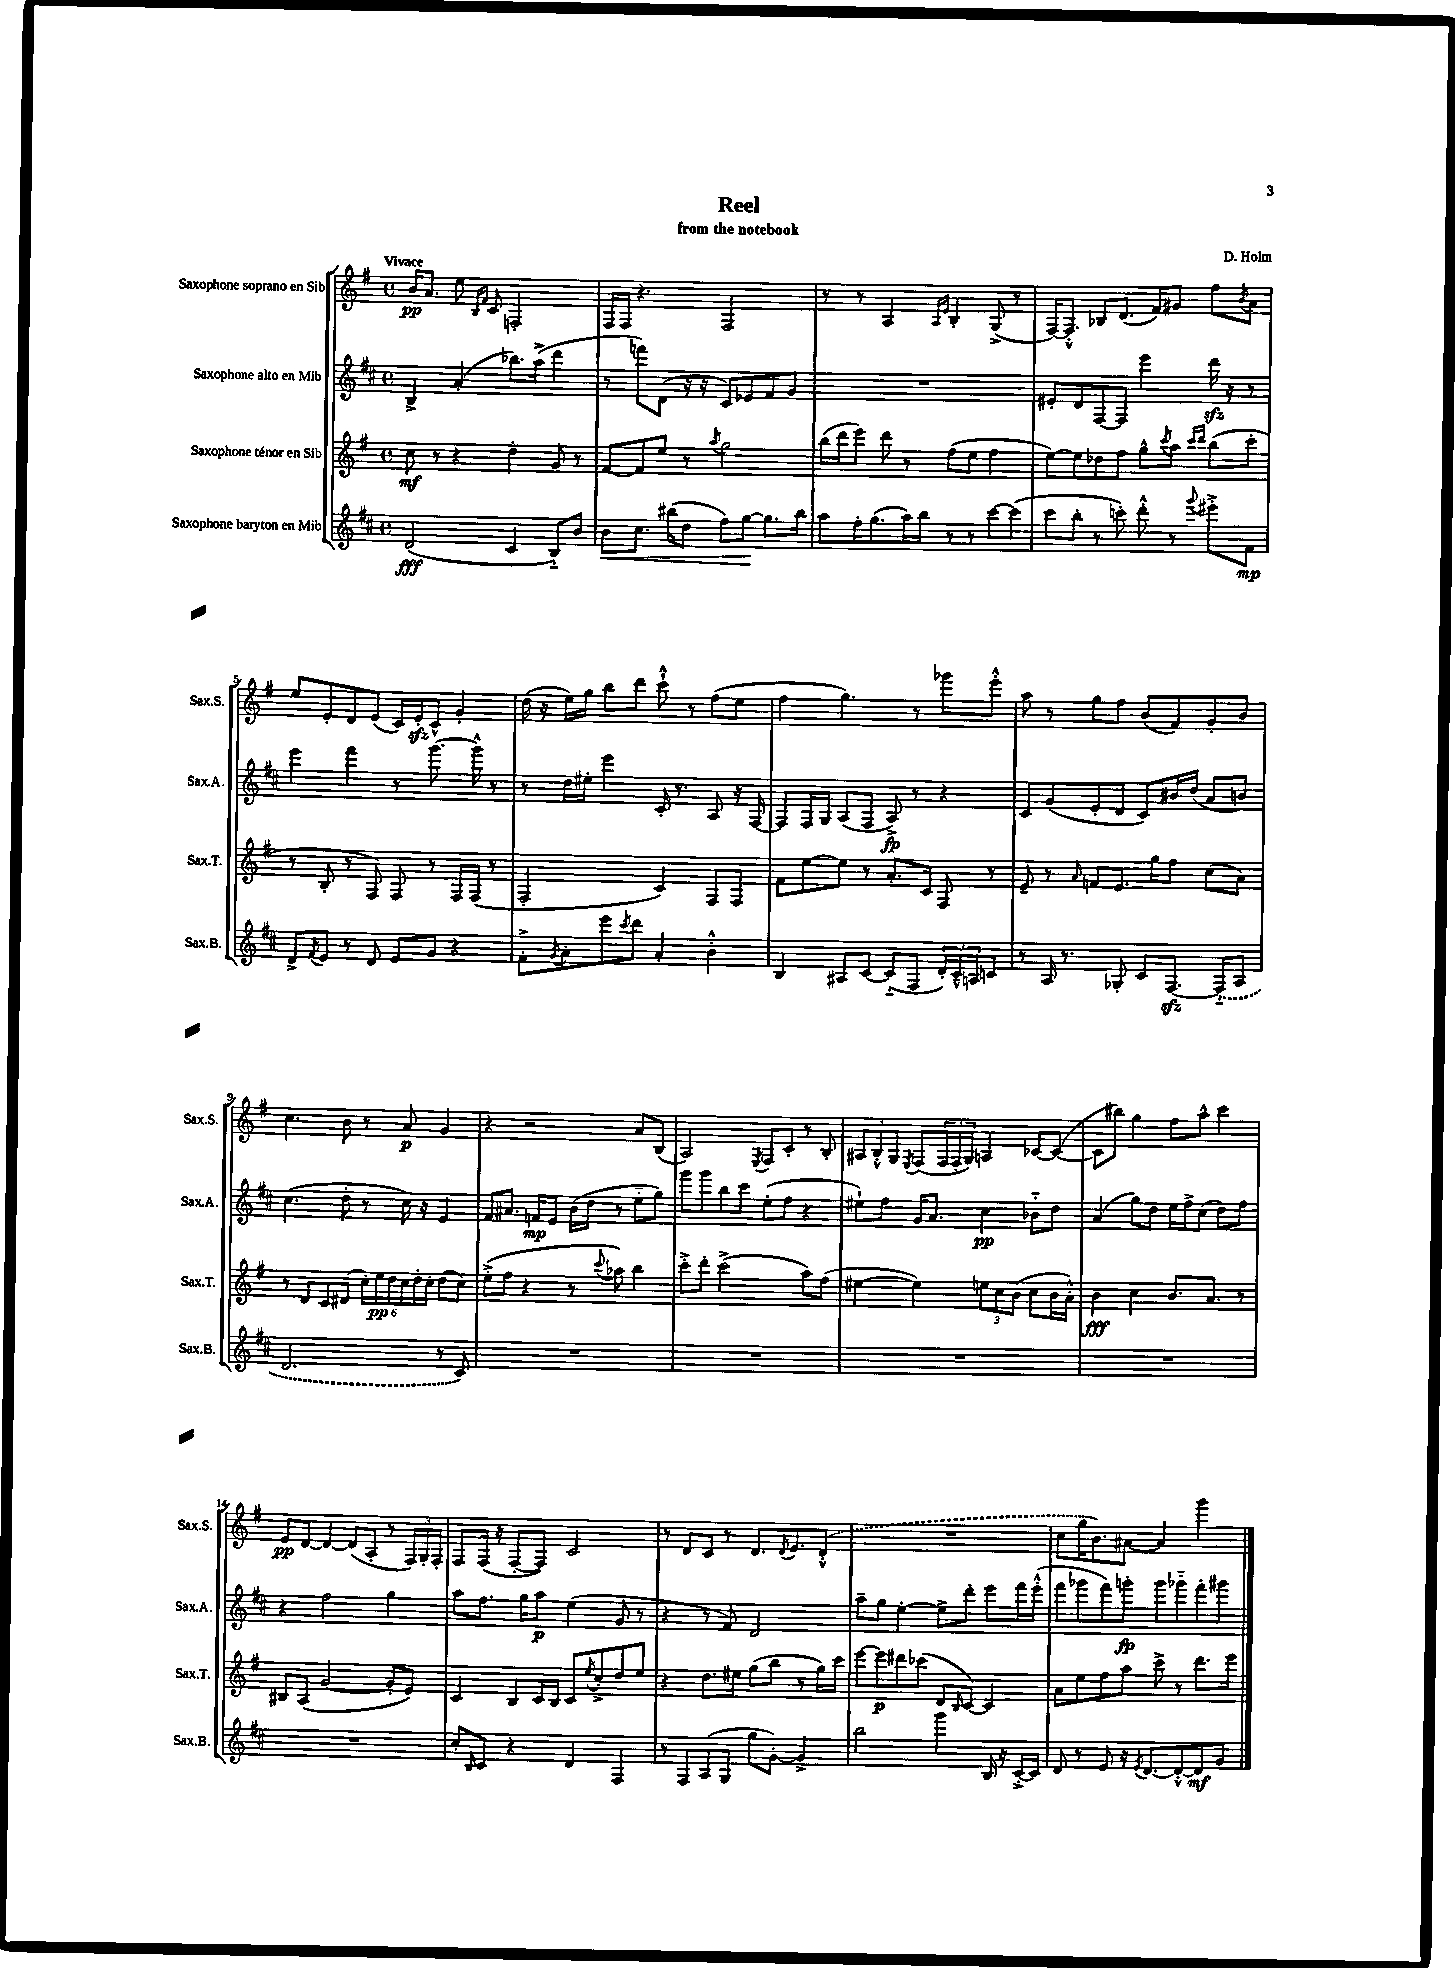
\header { title = "Reel" composer = "D. Holm" subtitle = "from the notebook" }
<<
\new StaffGroup <<
\new Staff = "s0" \with { instrumentName = "Saxophone soprano en Sib" shortInstrumentName = "Sax.S." } {
    \clef treble \key g \major \defaultTimeSignature \time 4/4 \tempo "Vivace"
    b'16\pp a'8. e''8 \grace { b16 fis'16 } c'8 f2-. |
    fis16 fis16 r4. fis2 |
    r8 r8 a4 \grace { a16 e'16 } b4-. g8->( r8 |
    fis16~) fis8.-.-^ bes8 d'8.( fis'16) gis'8 fis''8 \acciaccatura { b'8 } a'8 |
    e''8 e'8-. d'8 e'8( c'16) e'16-.\sfz c'8-^ g'4-. |
    d''16( r16 e''16) g''16 b''8 d'''8 c'''8-!-^ r8 fis''8( e''8 |
    fis''4 g''4.) r8 ges'''8 e'''8-.-^ |
    a''8 r8 g''8 fis''8 b'8( fis'8) g'8-. b'8 |
    c''4. b'8 r8 a'8\p g'4 |
    r4 r2 a'8 b8( |
    a2) \acciaccatura { e8 } fis8 c'8-. r8 b8-. |
    \tuplet 3/2 { ais8 b8-.-^ g8 } \acciaccatura { e8 } fis8( \tuplet 3/2 { fis16 fis16-. g16) } a4 ces'8~ ces'8~( |
    ces'8 bis''8) g''4 fis''8 a''8-^ c'''4 |
    e'8\pp d'8~ d'4~ d'8( a8-. r8 \tuplet 3/2 { fis16) g16-. fis16-. } |
    fis8 fis16( r16 fis8~-. fis8) c'2 |
    r8 d'8 c'8 r8 d'8. \acciaccatura { d'8 } e'8. \once \slurDashed d'8-.-^( |
    R1 |
    c''8 g''16 b'8.) ais'8~ ais'4 g'''4 \bar "|." |
}
\new Staff = "s1" \with { instrumentName = "Saxophone alto en Mib" shortInstrumentName = "Sax.A." } {
    \clef treble \key d \major \defaultTimeSignature \time 4/4
    b4-> a'4-.( bes''8.) a''16->( d'''4 |
    r8 f'''8) d'8( r16 r16 cis'8) ees'8 fis'8 g'8 |
    R1 |
    eis'8-. d'8 fis8~ fis8 e'''4 d'''16\sfz r16 r8 |
    e'''4 fis'''4 r8 g'''8.~ g'''16-^ r8 |
    r8 d''16 eis''16-. e'''4 cis'16-. r8. a8 r16 fis16~ |
    fis8 fis16 g16 a8( fis8 a8->\fp) r8 r4 |
    cis'8 g'8( e'8-. d'8 cis'8) bis'16 d''16( a'8 b'8) |
    cis''4.( d''8-. r8 cis''16) r16 e'4 |
    fis'8 ais'8. f'16\mp e'8 b'16( d''16 r8 e''8-_ g''8) |
    g'''8 g'''8 b''8 cis'''8 e''8-.( fis''8 r4 |
    eis''8-!) fis''8 g'16 a'8. cis''4\pp bes'8-_ d''8 |
    a'4( g''8) d''8 e''16 fis''16-> cis''8( d''8) fis''8 |
    r4 fis''2 g''4 |
    a''8 fis''8. g''16 a''8\p e''4( g'8 r8 |
    r4 r8 fis'8) d'2 |
    a''8-- g''8 e''4~-. e''8-> d'''8-. e'''8 fis'''16 e'''16-.-^( |
    fis'''8 ges'''8 fis'''8) g'''8-.\fp g'''8 ges'''8-_ fis'''8-. gis'''8 \bar "|." |
}
\new Staff = "s2" \with { instrumentName = "Saxophone ténor en Sib" shortInstrumentName = "Sax.T." } {
    \clef treble \key g \major \defaultTimeSignature \time 4/4
    c''8\mf r8 r4 d''4-. g'8 r8 |
    fis'8~ fis'8 e''8 r8 \acciaccatura { a''8 } g''2 |
    b''16( d'''16 e'''8) d'''8 r8 fis''8( e''8 fis''4 |
    e''8~) e''8 des''8 fis''8 g''8-^ \acciaccatura { c'''8 } a''8 \grace { c'''16 d'''16 } b''8( c'''8-. |
    r8 b8-. r8 fis8) fis8 r8 fis16 fis16( r8 |
    fis2-. c'4) fis8 fis8 |
    fis'8 e''8~ e''8 r8 a'8.-. c'16 fis8 r8 |
    e'8-- r8 \grace { a'16 } f'8 e'8. g''16 fis''8 c''8( a'8) |
    r8 d'8 c'8 dis'8( \tuplet 6/4 { c''16-.) e''16\pp d''16 c''16 d''16-. c''16-. } d''8( c''8) |
    e''8-.->( fis''8 r4 r8 \appoggiatura { c'''8 } aes''8) b''4 |
    c'''8-.-> d'''8-. c'''2->( a''8) fis''8( |
    eis''4~ eis''4) \tuplet 3/2 { e''8 c''8 b'8( } c''8 b'16 a'16-.-^) |
    b'4\fff c''4 b'8. a'8. r8 |
    bis8 a8( g'2~ g'8-. e'8) |
    c'4 b8 c'16 b16 c'8 \acciaccatura { e''8 } c''8-.-> d''8 e''8 |
    r4 d''8. eis''16 g''8( b''8 r8 g''16) c'''16 |
    e'''8~ e'''8\p dis'''8 ces'''8( d'8 \grace { b16 } c'8~) c'4 |
    a'8 e''8 fis''8 a''8 c'''8-> r8 d'''8. e'''16 \bar "|." |
}
\new Staff = "s3" \with { instrumentName = "Saxophone baryton en Mib" shortInstrumentName = "Sax.B." } {
    \clef treble \key d \major \defaultTimeSignature \time 4/4
    d'2\fff( cis'4 b8-_) b'8 |
    b'8\< cis''8. bis''16( d''8 fis''8) g''8~\! g''8. bis''16 |
    a''8 fis''16-. g''8.( a''16) b''16 r8 r8 cis'''8~ cis'''8( |
    cis'''8 b''8-. r8 c'''8-.) d'''8-.-^ r8 \appoggiatura { g'''8 } eis'''8-.-> fis'8\mp |
    d'8-> \acciaccatura { fis'8 } e'8 r8 d'8 e'8 g'8 r4 |
    fis'8-.-> \acciaccatura { g'8 } a'8-. e'''8 \acciaccatura { cis'''8 } d'''8 a'4-. b'4-.-^ |
    b4 ais8 cis'8~ cis'8-_( fis8 \tuplet 3/2 { d'16-.) cis'16---^ a16 } c'8 |
    r8 a16 r8. ges8-. cis'8 fis8.~\sfz \once \slurDashed fis16-_( a8 |
    d'2. r8 cis'8) |
    R1 |
    R1 |
    R1 |
    R1 |
    R1 |
    cis''8-. \grace { b16 } cis'8 r4 d'4 fis4 |
    r8 fis8 a8( g8 g''8 g'8~-.) g'4-> |
    b''2 g'''4 b16 r16 cis'16~-.-> cis'16 |
    d'8 r8 e'8 r16 \acciaccatura { e'8 } d'8.~ d'8~-.-^ d'8\mf g'8 \bar "|." |
}
>>
>>
